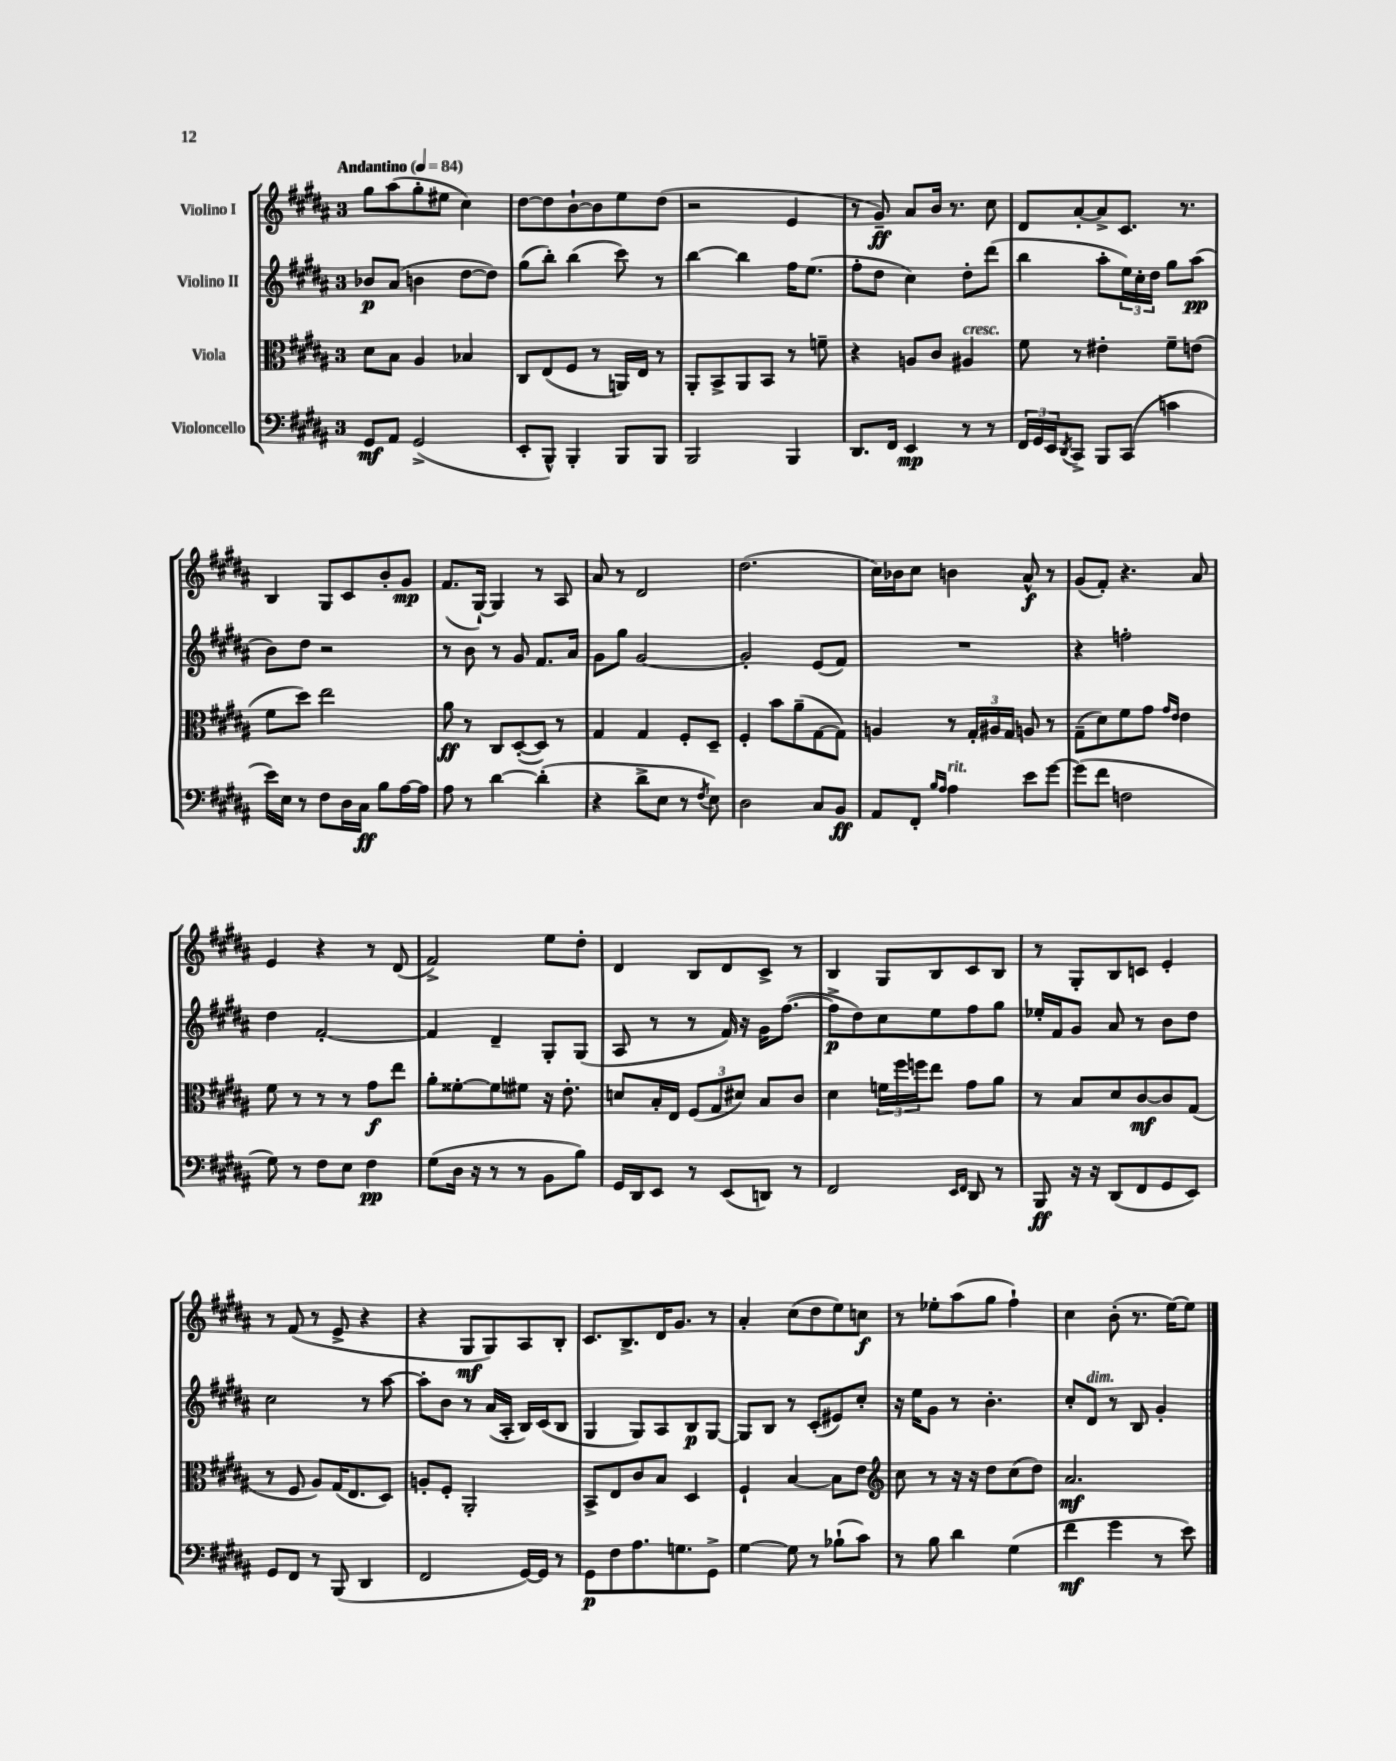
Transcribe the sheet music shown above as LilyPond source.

<<
\new StaffGroup <<
\new Staff = "s0" \with { instrumentName = "Violino I" } {
    \clef treble \key b \major \once \override Staff.TimeSignature.style = #'single-digit \time 3/4 \tempo "Andantino" 4 = 84
    gis''8 ais''8( gis''8-. eis''8 cis''4) |
    dis''8~ dis''8 b'8~-! b'8 e''8 dis''8( |
    r2 e'4 |
    r8 gis'8--\ff) ais'8 b'16 r8. cis''8 |
    dis'8 ais'8~-. ais'8-> cis'8. r8. |
    b4 gis8 cis'8 b'8-. gis'8\mp |
    fis'8.( gis16~-!) gis4 r8 ais8 |
    ais'8 r8 dis'2 |
    dis''2.( |
    cis''16) bes'16 cis''8 b'4 ais'8-^\f r8 |
    gis'8( fis'8-.) r4. ais'8 |
    e'4 r4 r8 dis'8( |
    fis'2->) e''8 dis''8-. |
    dis'4 b8 dis'8 cis'8-> r8 |
    b4 gis8 b8 cis'8 b8 |
    r8 gis8-. b8 c'8 e'4-. |
    r8 fis'8( r8 e'8-> r4 |
    r4 gis8\mf gis8) ais8 b8-. |
    cis'8. b8.-> dis'16 gis'8. r8 |
    ais'4-. cis''8( dis''8 e''8) c''8\f |
    r8 ees''8-. ais''8( gis''8 fis''4-!) |
    cis''4 b'8-.( r8. e''16~) e''8 \bar "|." |
}
\new Staff = "s1" \with { instrumentName = "Violino II" } {
    \clef treble \key b \major \once \override Staff.TimeSignature.style = #'single-digit \time 3/4
    bes'8\p ais'8( b'4 dis''8~ dis''8) |
    gis''8( b''8-.) b''4( cis'''8) r8 |
    b''4~ b''4 fis''16 e''8.( |
    fis''8-. dis''8 cis''4) dis''8-. dis'''8( |
    b''4 ais''8-. \tuplet 3/2 { e''16) cis''16-. dis''16 } gis''8 ais''8\pp( |
    b'8) dis''8 r2 |
    r8 b'8 r8 gis'8 fis'8. ais'16 |
    gis'8 gis''8 gis'2~ |
    gis'2-. e'8( fis'8) |
    R2. |
    r4 f''2-. |
    dis''4 fis'2~-. |
    fis'4 dis'4-- gis8-. gis8( |
    ais8 r8 r8 fis'16) r16 gis'16 fis''8.~( |
    fis''8->\p dis''8) cis''8 e''8 fis''8 gis''8 |
    ees''16-. fis'16 gis'8 ais'8 r8 b'8 dis''8 |
    cis''2 r8 ais''8~ |
    ais''8-. b'8 r8 ais'16( ais16-. b16) cis'16( b8 |
    gis4 gis8) ais8 b8\p gis8~ |
    gis8 b8 r8 cis'8-.( eis'8) cis''8-. |
    r16 e''16 gis'8 r8 b'4.-. |
    cis''8-. dis'8^\markup { \italic "dim." } r8 b8 gis'4-. \bar "|." |
}
\new Staff = "s2" \with { instrumentName = "Viola" } {
    \clef alto \key b \major \once \override Staff.TimeSignature.style = #'single-digit \time 3/4
    dis'8 b8 ais4 bes4 |
    cis8 e8( fis8 r8 a,16) e16 r8 |
    ais,8-. b,8-> ais,8 b,8 r8 f'8-- |
    r4 a8 cis'8 ais4^\markup { \italic "cresc." } |
    fis'8 r8 eis'4-. fis'8-- e'8( |
    fis'8 dis''8) e''2 |
    ais'8\ff r8 cis8 dis8~-.( dis8) r8 |
    gis4 gis4 fis8-. dis8-- |
    fis4-. b'8 ais'8--( gis8~ gis8) |
    a4 r8 \tuplet 3/2 { gis16-. ais16 gis16 } a8 r8 |
    gis8--( dis'8) fis'8 gis'8 \grace { gis'16 e'16 } e'4 |
    fis'8 r8 r8 r8 gis'8\f e''8 |
    ais'8-. fisis'8~-. fisis'8 fis'8 r16 e'8.-. |
    d'8 b16-. e16 \tuplet 3/2 { fis8( gis8 dis'8) } b8 cis'8 |
    dis'4 \tuplet 3/2 { f'16 fis''16 f''16 } e''8 gis'8 ais'8 |
    r8 b8 dis'8 cis'8~\mf cis'8 gis8( |
    r8 fis8 ais8) gis16( e8. dis8) |
    a8-. fis8-. ais,2-. |
    b,8-> e8 cis'8 b8 dis4 |
    fis4-! b4~ b8 e'8 |
    \clef treble cis''8 r8 r16 r16 dis''8 cis''8( dis''8) |
    ais'2.\mf \bar "|." |
}
\new Staff = "s3" \with { instrumentName = "Violoncello" } {
    \clef bass \key b \major \once \override Staff.TimeSignature.style = #'single-digit \time 3/4
    gis,8\mf ais,8 gis,2->( |
    e,8-. b,,8-^) b,,4-. b,,8 b,,8 |
    b,,2 b,,4 |
    dis,8. fis,16 e,4\mp r8 r8 |
    \tuplet 3/2 { fis,16 gis,16 e,16 } \acciaccatura { dis,8 } cis,8-> b,,8 cis,8( c'4 |
    e'16) e16 r8 fis8 dis16 cis16\ff b8 ais16~ ais16 |
    ais8 r8 dis'4~ dis'4-.( |
    r4 dis'8-> e8 r8 \acciaccatura { fis8 } e8) |
    dis2 cis8 b,8\ff |
    ais,8 fis,8-. \grace { b16 ais16 } ais4^\markup { \italic "rit." } e'8 gis'8~ |
    gis'8( fis'8 f2 |
    gis8) r8 fis8 e8 fis4\pp |
    gis8( dis16 r16 r8 r8 b,8 b8) |
    gis,16 dis,16 e,8 r8 e,8( d,8) r8 |
    fis,2 \grace { e,16 fis,16 } dis,8 r8 |
    b,,8\ff r16 r16 dis,8( fis,8 gis,8 e,8) |
    gis,8 fis,8 r8 b,,8( dis,4 |
    fis,2 gis,16~) gis,16 r8 |
    gis,8\p fis8 ais8. g8. gis,8-> |
    gis4~ gis8 r8 bes8-!( cis'8) |
    r8 b8 dis'4 gis4( |
    fis'4\mf gis'4 r8 e'8) \bar "|." |
}
>>
>>
\layout { \context { \Score \remove "Bar_number_engraver" } }
